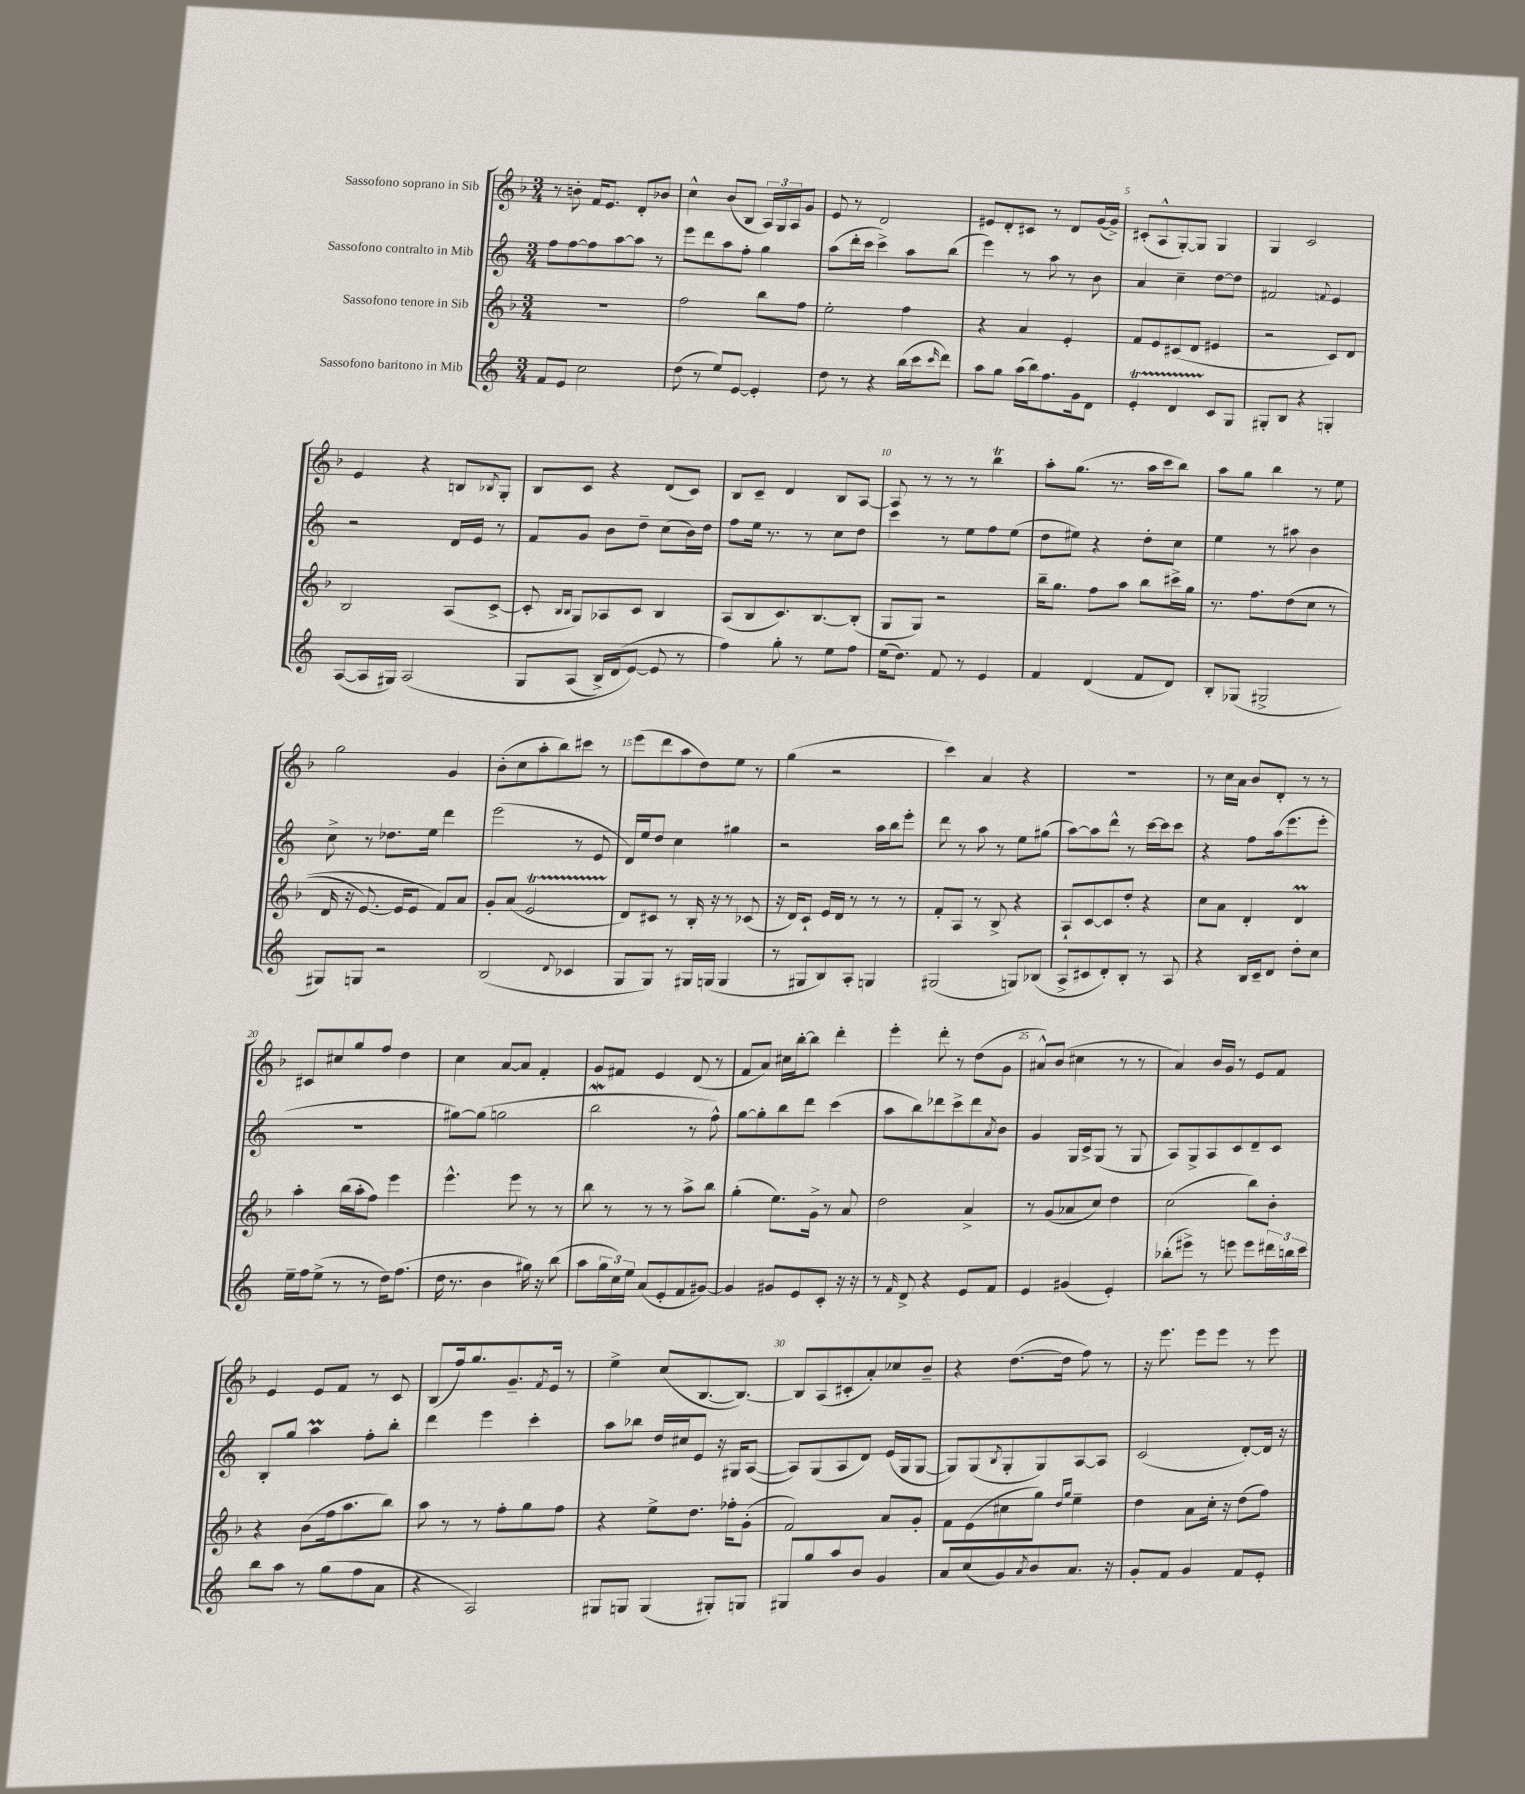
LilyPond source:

<<
\new StaffGroup <<
\new Staff = "s0" \with { instrumentName = "Sassofono soprano in Sib" } {
    \clef treble \key f \major \numericTimeSignature \time 3/4
    r8 b'8-. f'16 e'8. d'8-. bes'8 |
    c''4-^ bes'8( bes8 \tuplet 3/2 { a16) g16 a16 } g'8 |
    e'8 r8 d'2 |
    eis'8 d'8-. cis'8 r8 d'8 g'16~( g'16->) |
    cis'8-.( a8-^ g8~-.) g8 g4 |
    g4 c'2 |
    e'4 r4 b8 \acciaccatura { bes8 } g8-. |
    bes8 c'8 r4 d'8( c'8) |
    bes8 c'8-- d'4 bes8 a8~ |
    a8 r8 r8 r8 bes''4\trill |
    a''8-. g''8.( r8. a''16 c'''16 bes''8) |
    a''8 g''8 bes''4 r8 e''8 |
    g''2 g'4 |
    bes'8-.( c''8 a''8-. bes''8) cis'''8 r8 |
    e'''8( d'''8 a''8 d''8) e''8 r8 |
    g''4( r2 |
    c'''4) a'4 r4 |
    R2. |
    r8 c''16 a'16 bes'8 d'8-. r8 r8 |
    cis'8 cis''8 g''8 f''8 d''4 |
    c''4 a'8~ a'8 f'4-. |
    g'8 fis'8 e'4 d'8( r8 |
    f'8 a'8) cis''16 bes''16~-. bes''8 d'''4-. |
    e'''4-. d'''8-. r8 d''8( g'8 |
    ais'8-^) bes'8( cis''4 r8 r8 |
    a'4) bes'16 g'16 r8 e'8 f'8 |
    e'4 e'8 f'8 r8 c'8 |
    bes8( f''16) g''8. g'8.-- \acciaccatura { f'8 } e'16 r8 |
    e''4-> c''8( bes8.~ bes8.~) |
    bes8 a8( cis'8-. a'8-.) ces''8 bes'8-- |
    r4 d''8.~( d''16 f''8) r8 |
    r16 e'''8. e'''8 e'''8 r8 e'''8 \bar "|." |
}
\new Staff = "s1" \with { instrumentName = "Sassofono contralto in Mib" } {
    \clef treble \key c \major \numericTimeSignature \time 3/4
    f''8 f''8~ f''8 a''8~ a''8 r8 |
    e'''8 d'''8 a''8 f''8-. g''4 |
    a''8( d'''16-. c'''16 c'''4->) a''8 b''8( |
    e'''4) r8 a''8 r8 b'8 |
    a'4 c''4-- d''8~ d''8 |
    fis'2 \appoggiatura { f'8 } e'4 |
    r2 d'16 e'16 r8 |
    f'8 g'8 b'8 d''8-- c''8( b'16) d''16 |
    f''8 e''16 r8. r8 c''8 d''8 |
    c'''4 r8 e''8 f''8 e''8( |
    d''8 eis''8) r4 d''8-. c''8 |
    e''4 r8 ais''8 b'4 |
    c''8-> r8 des''8. e''16 d'''4 |
    e'''2( r8 e'8 |
    d'16) e''16 d''8 c''4 gis''4 |
    r2 a''16 b''16 e'''8-. |
    d'''8 r8 a''8 r8 e''8 gis''8( |
    a''8~) a''8 d'''8-^ r8 c'''16~ c'''16 c'''8 |
    r4 f''8 a''16( e'''8. e'''8-. |
    R2. |
    gis''8~) gis''8( g''2 |
    b''2\mordent r8 f''8-^) |
    g''8~ g''8-. b''8 d'''8 c'''4( |
    a''8 b''8) des'''8 c'''8-> des'''8 \acciaccatura { a'8 } b'8 |
    g'4 g16 c'16-> g8( r8 g8 |
    a8) g8-> a8 c'8 d'8-- c'8 |
    b8-. g''8 a''4\prall f''8-. b''8-. |
    d'''4 e'''4 c'''4-. |
    a''8 bes''8 d''16 cis''16 e'8 r16 gis16 a8~( |
    a8) g8( a8 d'8) e'16( g16 g8~ |
    g8) g8( \acciaccatura { b8 } g8-. g8) a8~ a8 |
    c'2( d'8~-.) d'16 r16 \bar "|." |
}
\new Staff = "s2" \with { instrumentName = "Sassofono tenore in Sib" } {
    \clef treble \key f \major \numericTimeSignature \time 3/4
    R2. |
    f''2 bes''8 f''8 |
    e''2-. f''4 |
    r4 a'4 e'4-. |
    f'8 e'8 cis'8( d'8 eis'4 |
    r2 c'8) d'8 |
    bes2 a8( c'8~-> |
    c'8-. \grace { bes16 bes16 } g8) aes8 c'8 bes4 |
    a8( bes8 c'8.) bes8.~ bes8-.( |
    g8 g8) r2 |
    bes''16-- g''8. f''8 a''8 bes''8 cis'''16-> g''16 |
    r8. f''8. d''8(\( c''8 r8 |
    d'16 r16 e'8.~) e'16 e'8 f'8\) a'8 |
    g'8-. a'8( e'2\startTrillSpan |
    d'8\stopTrillSpan) cis'8 r8 bes16-. r16 r8 ces'8( |
    r16 d'16) c'8-! e'16 d'16 r8 r8 r8 |
    f'8-. a8 r8 bes8-> r4 |
    a8-! c'8~ c'8 d''8-. r4 |
    c''8 a'8 d'4-. d'4\prall |
    a''4-. bes''16( a''16-. f''8) e'''4 |
    e'''4.-^ e'''8 r8 r8 |
    bes''8 r8 r8 r8 a''8-> bes''8 |
    g''4-.( e''8.) g'16-> r8 a'8 |
    d''2 a'4-> |
    r8 g'8( aes'8 c''8) d''4 |
    c''2( bes''8) bes'8-. |
    r4 bes'8( f''16 a''8. bes''8) |
    a''8 r8 r8 f''8-. g''8 f''8 |
    r4 e''8-> d''8. fes''16-. g'8-.( |
    f'2) a'8 g'8-. |
    f'8 e'8( cis''8 g''8) \grace { d''16 g''16 } e''4-- |
    d''4 a'8 c''16-. r16 d''8( f''8) \bar "|." |
}
\new Staff = "s3" \with { instrumentName = "Sassofono baritono in Mib" } {
    \clef treble \key c \major \numericTimeSignature \time 3/4
    f'8 e'8 c''2 |
    d''8( r8 e''8) e'8~ e'4-. |
    d''8 r8 r4 b''16( c'''16 \grace { c'''16 } d'''8) |
    a''8 g''8 a''16( b''16) f''8. g'16 d'8 |
    e'4-.\startTrillSpan d'4 c'8\stopTrillSpan g8 |
    gis8-. b8 r4 g4-. |
    a8~( a16 gis16) a2\( |
    g8 a8( b16->) d'16( e'8~\) e'8 r8 |
    f''4) g''8-. r8 e''8 f''8 |
    e''16( d''8.) f'8 r8 e'4 |
    f'4 d'4( f'8 d'8) |
    b8-. ges8( gis2-> |
    gis8) g8 r2 |
    b2( \appoggiatura { d'8 } ces'4 |
    g8 g8) r8 gis16 g16( g4 |
    r8 gis8 b8) a8-. g4 |
    gis2( g8) bes8( |
    a8-> cis'8 d'8-.) b8-. r8 a8 |
    r4 b16 c'16-- d'8 d''8-. c''8 |
    e''16-- f''16 e''8->( r8 r8 d''16) f''8.( |
    d''16 r8. b'4 gis''16) r16 b''8( |
    a''8 \tuplet 3/2 { g''16 c''16) e''16 } a'8( e'8-. f'8 gis'8~) |
    gis'4 gis'8 e'8 c'8-. r16 r16 |
    r8 \grace { f'16 } d'8-> r4 e'8 f'8 |
    e'4 gis'4( e'4-.) |
    bes''8-.( eis'''8->) r8 e'''8 e'''8 \tuplet 3/2 { dis'''16 b''16 c'''16 } |
    b''8 a''8 r8 g''8( f''8 a'8 |
    r4 a2) |
    gis8 g8 g4( gis8-.) g8 |
    gis8 g''8 a''8 b'8 g'4 |
    a'8 c''8( g'8) \acciaccatura { a'8 } b'8 a'8. r16 |
    g'8-. f'8 g'4 f'8 e'8-. \bar "|." |
}
>>
>>
\layout { \context { \Score \override BarNumber.break-visibility = ##(#f #t #t) barNumberVisibility = #(every-nth-bar-number-visible 5) } }
